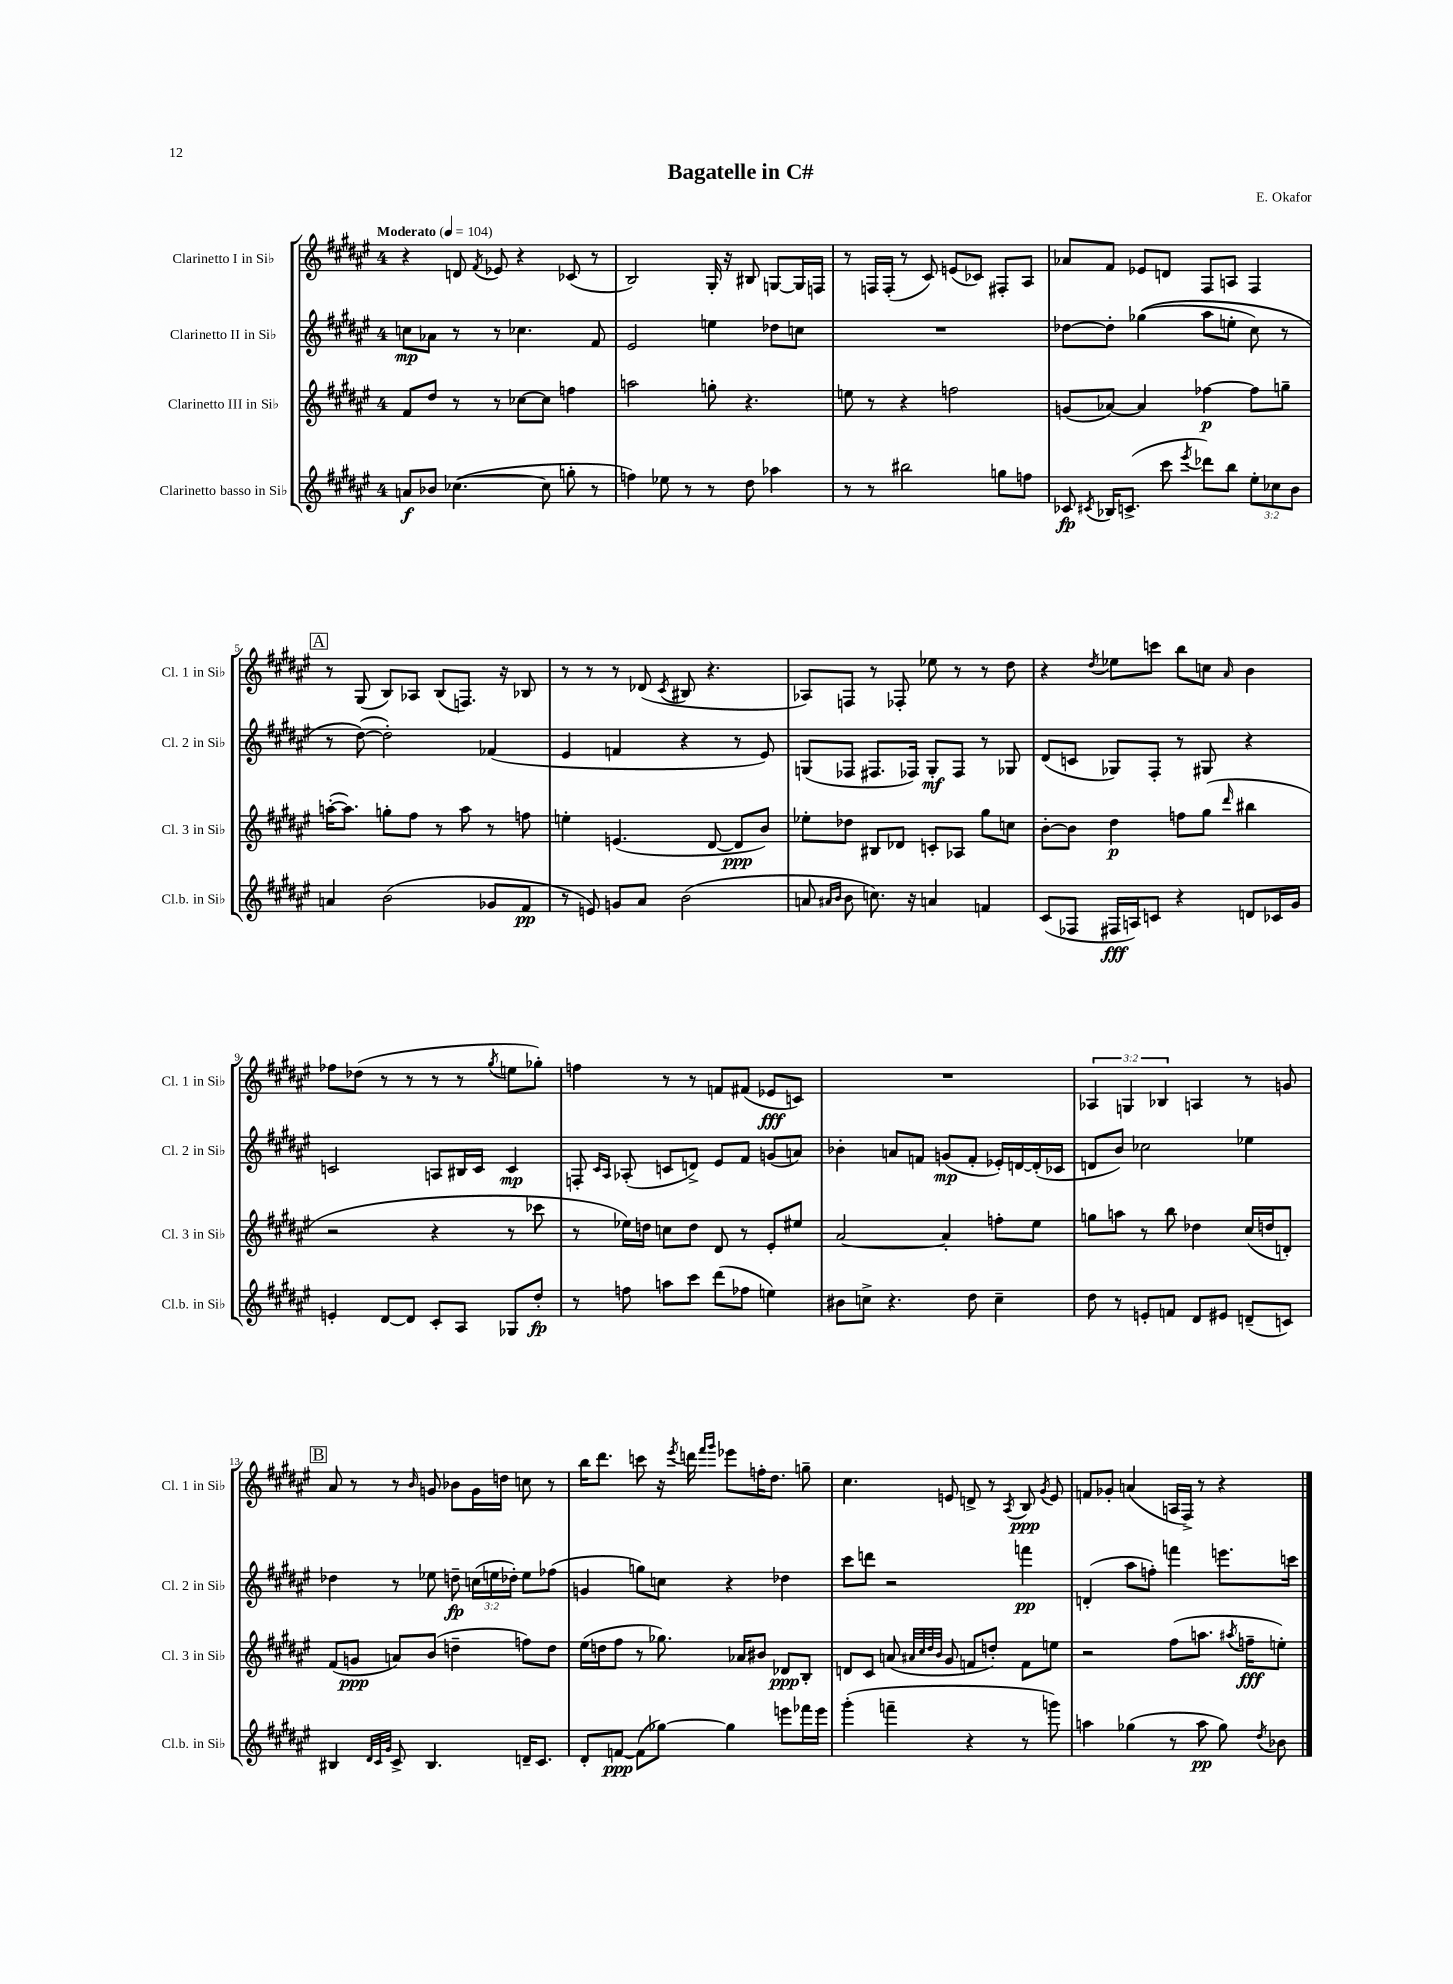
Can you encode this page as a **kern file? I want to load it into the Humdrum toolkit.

**kern	**kern	**kern	**kern
*staff4	*staff3	*staff2	*staff1
*clefG2	*clefG2	*clefG2	*clefG2
*k[f#c#g#d#a#e#]	*k[f#c#g#d#a#e#]	*k[f#c#g#d#a#e#]	*k[f#c#g#d#a#e#]
*M4/4	*M4/4	*M4/4	*M4/4
*MM104	*MM104	*MM104	*MM104
8a	8f#	8cc	4r
8b-	8dd#	8a-	.
([4.cc-	8r	8r	8d
.	.	.	8qf#
.	8r	8r	8e-
.	[8cc-	4.cc-	4r
8cc-]	8cc-]	.	.
8gg'	4ff	.	(8c-
8r	.	8f#	8r
=	=	=	=
4ff)	2aa	2e#	2B)
8ee-	.	.	.
8r	.	.	.
8r	8gg'	4ee	16G#'
.	.	.	16r
8dd#	4.r	.	8B#
4aa-	.	8dd-	[8G
.	.	8cc	16G]
.	.	.	16F
=	=	=	=
8r	8ee	1r	8r
8r	8r	.	16F
.	.	.	(16F'
2bb#	4r	.	8r
.	.	.	8c#)
.	2ff	.	(8e
.	.	.	8c-)
8gg	.	.	8F#'
8ff	.	.	8A#
=	=	=	=
8c-	(8g	[8dd-	8a-
8qc#	.	.	.
16B-	[8a-)	8dd-']	8f#
(8.c^	.	.	.
.	4a-]	&((4gg-	8e-
8ccc#	.	.	8d
8qeee#	.	.	.
8ddd-)	[4ff-	8aa#	8F#
8bb	.	8ee'	8A
12ee#'	8ff-]	8cc#)	4F#
12cc-	.	.	.
.	8gg~	8r	.
12b	.	.	.
=	=	=	=
4a	([16aa'	8r	8r
.	8.aa])	.	.
.	.	([8dd#&)	(8G#
(2b	8gg'	2dd#'])	8B)
.	8ff#	.	8A-
.	8r	.	(8B
.	8aa	.	8.F)
8g-	8r	(4f-	.
.	.	.	16r
8f#	8ff	.	8B-
=	=	=	=
8r	4ee'	4e#	8r
8e)	.	.	8r
8g	(4.e	4f	8r
8a#	.	.	(8d-
.	.	.	8qc#
(2b	.	4r	8B#
.	[8d#	.	4.r
.	8d#]	8r	.
.	8b)	8e#)	.
=	=	=	=
8a	8ee-'	(8G	8A-)
16qqa#	.	.	.
16qqb	.	.	.
8b	8dd-	8F-	8F
8.cc)	8B#	8.F#	8r
.	8d-	.	8F-'
16r	.	16F-)	.
4a	8c'	8G'	8ee-
.	8A-	8F-	8r
4f	8gg#	8r	8r
.	8cc	8G-	8dd#
=	=	=	=
(8c#	[8b'	(8d#	4r
8F-	8b]	8c	.
.	.	.	8qdd#
16F#	4dd#	8G-)	8ee-
16A)	.	.	.
8c	.	8F#'	8ccc
4r	8ff	8r	8bb
.	(8gg#	8G#	8cc
.	16qqddd#	.	16qqa#
8d	4bb#	4r	4b
16c-	.	.	.
16g#	.	.	.
=	=	=	=
4e'	2r	2c	8ff-
.	.	.	(8dd-
[8d#	.	.	8r
8d#]	.	.	8r
8c#'	4r	8A	8r
8A#	.	16B#	8r
.	.	16c	.
.	.	.	8qgg#
8G-	8r	4c	8ee
8dd#'	8ccc-	.	8gg-')
=	=	=	=
8r	8r	8F'	4ff
.	.	16qqc#	.
.	.	16qqA#	.
8ff	16ee-)	(8A-'	.
.	16dd	.	.
8aa	8cc	8c	8r
8ccc#	8dd	8d^)	8r
(8ddd#	8d#	8e#	8f
8ff-	8r	8f#	(8f#
4ee)	8e#'	(8g	8e-
.	8ee#	8a)	8c)
=	=	=	=
8b#	[2a#	4b-'	1r
8cc^	.	.	.
4.r	.	8a	.
.	.	8f	.
.	4a#']	(8g	.
8dd#	.	8f'	.
4cc~	8ff'	16e-')	.
.	.	[16d	.
.	8ee#	(16d']	.
.	.	16c-	.
=	=	=	=
8dd#	8gg	8d	6A-
8r	8aa	8b)	.
.	.	.	6G
8e'	8r	2cc-	.
.	.	.	6B-
8f	8bb	.	.
8d#	4dd-	.	4A
8e#	.	.	.
(8d~	(16cc#	4ee-	8r
.	16dd	.	.
8c)	8d')	.	8g
=	=	=	=
4B#	(8f#	4dd-	8a#
.	8g	.	8r
32qqd#	.	.	.
32qqc#	.	.	.
32qqg#	.	.	.
8c#^	8a)	8r	8r
.	.	.	16qqb
4.B#	(8b	8ee-	8g
.	4dd~	8dd~	8b-
.	.	(24cc	16g
.	.	24ee	.
.	.	.	16dd
.	.	24dd-')	.
16d~	8ff)	8ee	8cc
8.c#	.	.	.
.	8dd	(8ff-	8r
=	=	=	=
8d#'	(16ee#	4g	16bb
.	16dd	.	8.ddd#
[8f	8ff#	.	.
(8f]	8r	8gg)	8ccc
[8gg-)	8.gg-)	8cc	16r
.	.	.	8qeee#
.	.	.	16ddd
.	.	.	16qqfff#
.	.	.	16qqggg#
4gg-]	.	4r	8eee-
.	16a-	.	.
.	8b#	.	16ff'
.	.	.	8.dd#
8eee	8d-	4dd-	.
16fff-	8B'	.	8gg~
16eee	.	.	.
=	=	=	=
(4ggg#'	8d	8ccc#	4.cc#
.	8c#	8ddd	.
4fff~	(8a	2r	.
.	32qqa#	.	.
.	32qqcc#	.	.
.	32qqdd#	.	.
.	32qqb	.	.
.	8g#	.	8e
4r	8f	.	8d^
.	8dd')	.	8r
.	.	.	8qA#
8r	8f	4fff	8B
.	.	.	8qg#
8ggg)	8ee	.	8e
=	=	=	=
4aa	2r	(4d'	8f
.	.	.	8g-'
(4gg-	.	8aa#	(4a
.	.	8ff')	.
8r	(8ff#	4fff	16A
.	.	.	16F#^)
8aa	8.aa	.	8r
8gg-)	.	8.eee	4r
.	8qaa#	.	.
.	16ff~	.	.
8qdd#	.	.	.
8b-	8ee')	.	.
.	.	16ccc	.
==	==	==	==
*-	*-	*-	*-
